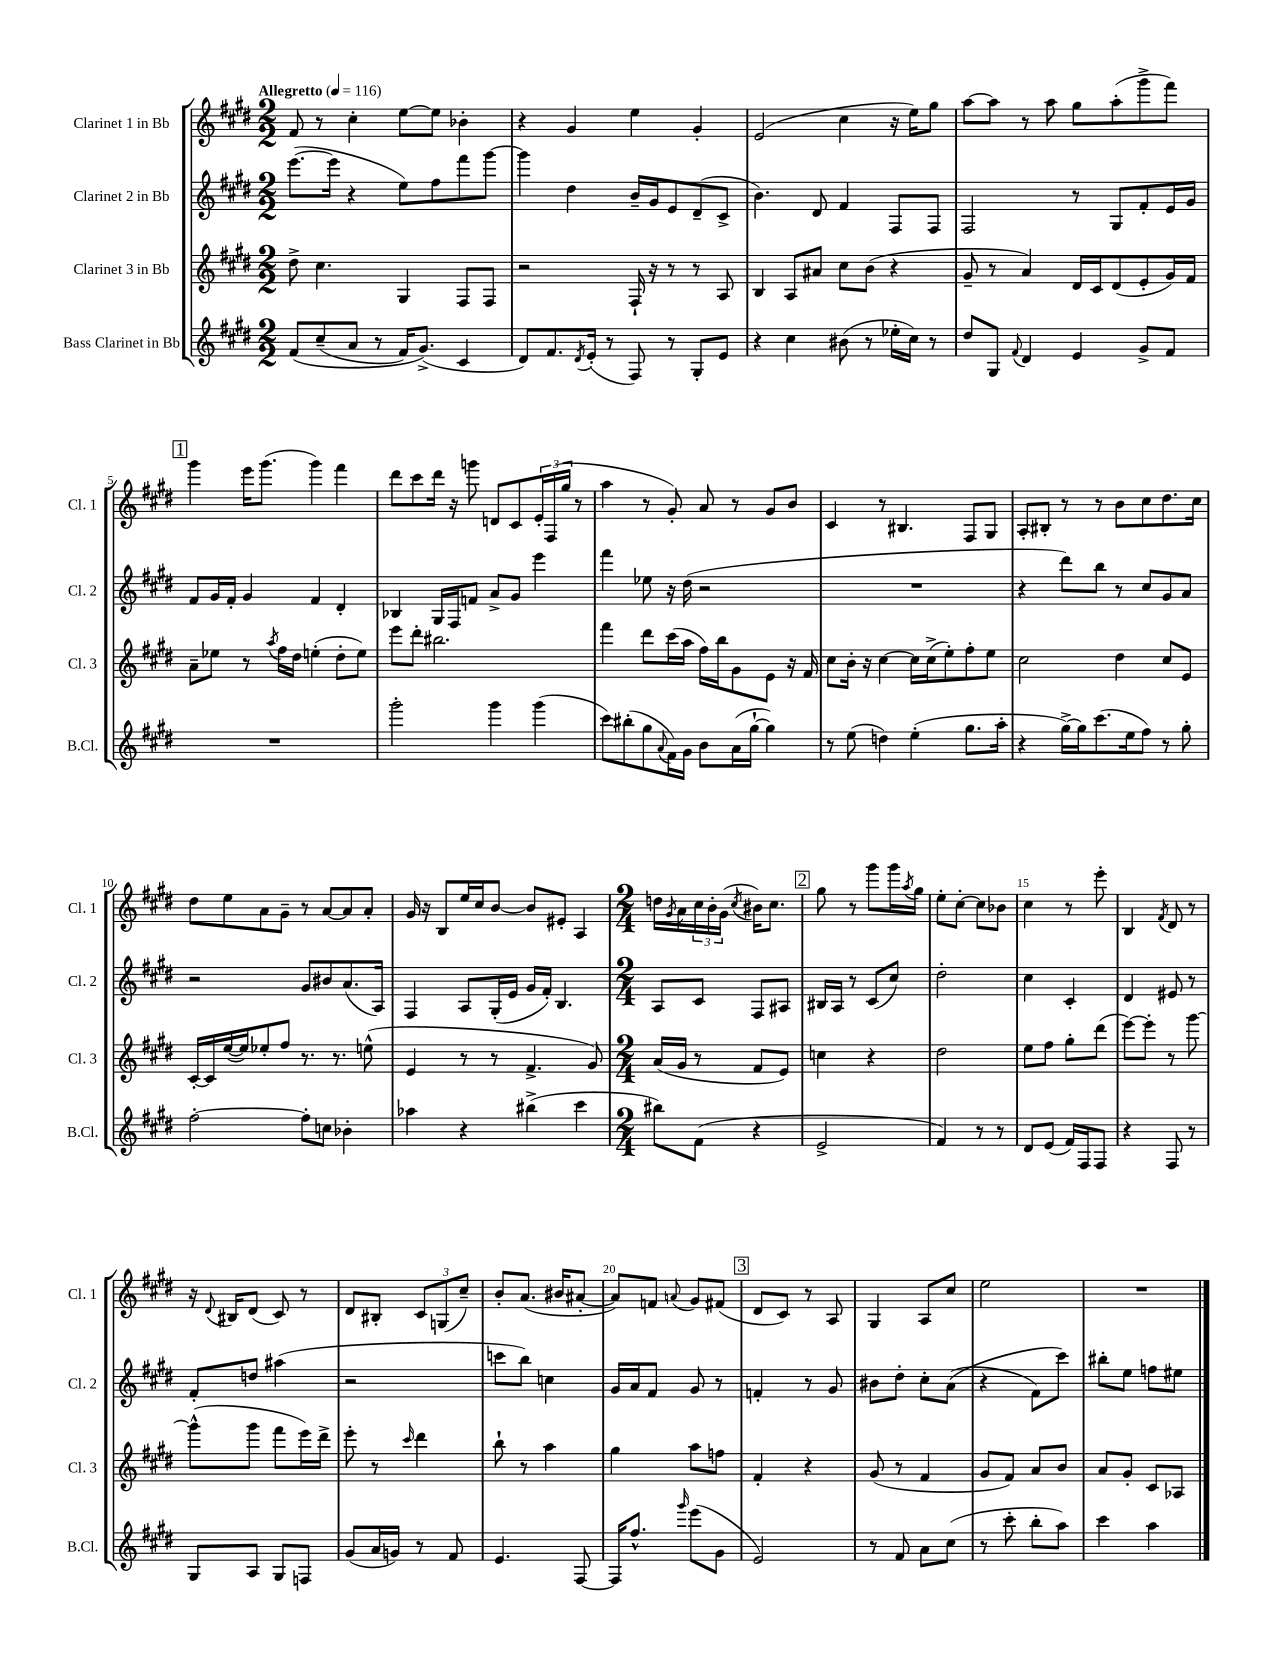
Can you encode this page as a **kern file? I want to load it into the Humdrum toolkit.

**kern	**kern	**kern	**kern
*staff4	*staff3	*staff2	*staff1
*clefG2	*clefG2	*clefG2	*clefG2
*k[f#c#g#d#]	*k[f#c#g#d#]	*k[f#c#g#d#]	*k[f#c#g#d#]
*M2/2	*M2/2	*M2/2	*M2/2
*MM116	*MM116	*MM116	*MM116
&(8f#/L	8dd#^\	([8.eee\L	8f#/
(8cc#~/	4.cc#\	.	8r
.	.	16eee\]Jk	.
8a/J	.	4r	4cc#'\
8r	.	.	.
16f#/LK)	4G#/	8ee\L)	[8ee\L
(8.g#^/J&)	.	.	.
.	.	8ff#\	8ee\]J
4c#/	8F#/L	8fff#\	4b-'\
.	8F#/J	[8ggg#\J	.
=	=	=	=
8d#/L)	2r	4ggg#\]	4r
8.f#/	.	.	.
.	.	4dd#\	4g#/
8qd#/	.	.	.
(16e'/Jk	.	.	.
8r	.	.	.
8F#/)	16F#`/	16b~/LL	4ee\
.	16r	16g#/J	.
8r	8r	8e/	.
8G#'/L	8r	(8d#~/	4g#'/
8e/J	8A/	8c#^/J	.
=	=	=	=
4r	4B/	4.b\)	(2e/
4cc#\	8A/L	.	.
.	8a#/J	8d#/	.
(8b#\	8cc#\L	4f#/	4cc#\
8r	(8b\J	.	.
16ee-'\LL	4r	8F#/L	16r
16cc#\JJ)	.	.	16ee\LK)
8r	.	8F#/J	8gg#\J
=	=	=	=
8dd#/L	8g#~/	2F#/	[8aa\L
8G#/J	8r	.	8aa\]J
8qqf#/	.	.	.
4d#/	4a/)	.	8r
.	.	.	8aa\
4e/	16d#/LL	8r	8gg#\L
.	16c#/J	.	.
.	(8d#/	8G#/L	(8aa'\
8g#^/L	8e'/	8f#'/	8ggg#^\
8f#/J	16g#/L)	16e/L	8fff#\J)
.	16f#/JJ	16g#/JJ	.
=	=	=	=
1r	8a~\L	8f#/L	4ggg#\
.	8ee-\J	16g#/L	.
.	.	16f#'/JJ	.
.	8r	4g#/	16eee\LK
.	.	.	(8.ggg#\J
.	8qaa/	.	.
.	16ff#\LL	.	.
.	16dd#\JJ	.	.
.	(4ee'\	4f#/	4ggg#\)
.	8dd#'\L	4d#'/	4fff#\
.	8ee\J)	.	.
=	=	=	=
2ggg#'\	8eee\L	4B-/	8ddd#\L
.	8ddd#'\J	.	8ccc#\
.	2.bb#\	16G#/LL	16ddd#\Jk
.	.	16F#/J	16r
.	.	8f/J	8ggg\
4ggg#\	.	8a^/L	8d/L
.	.	8g#/J	8c#/
(4ggg#\	.	4eee\	24e'/L
.	.	.	(24F#/
.	.	.	24gg#/JJ
.	.	.	8r
=	=	=	=
8ccc#\L)	4fff#\	4fff#\	4aa\
(8bb#'\	.	.	.
8gg#\	8ddd#\L	8ee-\	8r
8qqa/	.	.	.
16f#\L)	(16ccc#\L	16r	8g#'/)
16g#\JJ	16aa\JJ	(16dd#\	.
8b\L	16ff#\LL)	2r	8a/
.	16bb\J	.	.
(16a\L	8g#\	.	8r
[16gg#`\JJ	.	.	.
4gg#\])	8e\J	.	8g#/L
.	16r	.	8b/J
.	16f#/	.	.
=	=	=	=
8r	8cc#\L	1r	4c#/
(8ee\	16b'\Jk	.	.
.	16r	.	.
4dd\)	[4cc#\	.	8r
.	.	.	4.B#/
(4ee'\	16cc#\]LL	.	.
.	(16cc#^\J	.	.
.	8ee'\)	.	.
8.gg#\L	8ff#'\	.	8F#/L
.	8ee\J	.	8G#/J
16aa'\Jk	.	.	.
=	=	=	=
4r	2cc#\	4r	8A'/L
.	.	.	8B#'/J
[16gg#^\LL)	.	8ddd#\L)	8r
16gg#\]J	.	.	.
(8.ccc#\	.	8bb\J	8r
.	4dd#\	8r	8b\L
16ee\k	.	.	.
8ff#\J)	.	8cc#/L	8cc#\
8r	8cc#/L	8g#/	8.dd#\
8gg#'\	8e/J	8a/J	.
.	.	.	16cc#\Jk
=	=	=	=
[2ff#'\	[16c#'/LL	2r	8dd#\L
.	16c#/]	.	.
.	([16ee/	.	8ee\
.	16ee/]J)	.	.
.	8ee-'/	.	8a\
.	8ff#/J	.	8g#~\J
8ff#'\]L	8.r	8g#/L	8r
8cc\J	.	8b#/	[8a/L
.	8.r	.	.
4b-'\	.	(8.a/	8a/]
.	(8ee^^\	.	8a'/J
.	.	16A/Jk)	.
=	=	=	=
4aa-\	4e/	4F#/	16g#/
.	.	.	16r
.	.	.	8B/L
4r	8r	8A/L	16ee/L
.	.	.	16cc#/J
.	8r	(16G#'/L	[8b/J
.	.	16e/JJ	.
(4bb#^\	4.f#^/	16g#/LL	8b/]L
.	.	16f#'/JJ)	.
.	.	4.B/	8e#'/J
4ccc#\	.	.	4A/
.	8g#/)	.	.
=	=	=	=
*M2/4	*M2/4	*M2/4	*M2/4
8bb#\L)	(16a/LL	8A/L	16dd\LL
.	.	.	8qg#/
.	16g#/JJ	.	16a\
(8f#\J	8r	8c#/J	24cc#\
.	.	.	24b'\
.	.	.	(24g#\JJ
.	.	.	8qcc#/
4r	8f#/L	8F#/L	16b#\LK)
.	.	.	8.cc#\J
.	8e/J)	8A#/J	.
=	=	=	=
2e^/	4cc\	16B#/LL	8gg#\
.	.	16A/JJ	.
.	.	8r	8r
.	4r	(8c#/L	8ggg#\L
.	.	8cc#/J)	16ggg#\L
.	.	.	8qaa/
.	.	.	16gg#\JJ
=	=	=	=
4f#/)	2dd#\	2dd#'\	8ee'\L
.	.	.	[8cc#'\J
8r	.	.	8cc#\]L
8r	.	.	8b-\J
=	=	=	=
8d#/L	8ee\L	4cc#\	4cc#\
(8e/J	8ff#\J	.	.
16f#/LL)	8gg#'\L	4c#'/	8r
16F#/J	.	.	.
8F#/J	(8ddd#\J	.	8eee'\
=	=	=	=
4r	[8eee\L)	4d#/	4B/
.	8eee'\]J	.	.
.	.	.	8qf#/
8F#/	8r	8e#/	8d#/
8r	[8ggg#\	8r	8r
=	=	=	=
8G#/L	(8ggg#^^\]L	8f#'/L	16r
.	.	.	8qqd#/
.	.	.	16B#/LK
8A/J	8ggg#\J	8dd/J	(8d#/J
8G#/L	8fff#\L	(4aa#\	8c#/)
8F/J	16eee\L)	.	8r
.	16ddd#^\JJ	.	.
=	=	=	=
(8g#/L	8eee'\	2r	8d#/L
16a/L	8r	.	8B#'/J
16g/JJ)	.	.	.
.	16qqccc#/	.	.
8r	4ddd#\	.	12c#/L
.	.	.	(12G/
8f#/	.	.	.
.	.	.	12cc#~/J)
=	=	=	=
4.e/	8bb`\	8ccc\L	8b'/L
.	8r	8bb\J)	(8.a/J
.	4aa\	4cc\	.
.	.	.	16b#/LK
[8F#/	.	.	[8a#'/J
=	=	=	=
16F#/]LK	4gg#\	16g#/LL	8a#/]L)
8.ff#^^/J	.	16a/J	.
.	.	8f#/J	8f/J
16qqggg#/	.	.	8qqa/
(8eee\L	8aa\L	8g#/	8g#/L
8g#\J	8ff\J	8r	(8f#/J
=	=	=	=
2e/)	4f#'/	4f'/	8d#/L
.	.	.	8c#/J)
.	4r	8r	8r
.	.	8g#/	8A/
=	=	=	=
8r	(8g#/	8b#\L	4G#/
8f#/	8r	8dd#'\J	.
8a\L	4f#/	8cc#'\L	8A/L
(8cc#\J	.	&((8a\J	8cc#/J
=	=	=	=
8r	8g#/L	4r	2ee\
8ccc#'\	8f#/J)	.	.
8bb'\L	8a/L	8f#\L)	.
8aa\J)	8b/J	8ccc#\J&)	.
=	=	=	=
4ccc#\	8a/L	8bb#'\L	2r
.	8g#'/J	8ee\J	.
4aa\	8c#/L	8ff\L	.
.	8A-/J	8ee#\J	.
==	==	==	==
*-	*-	*-	*-
